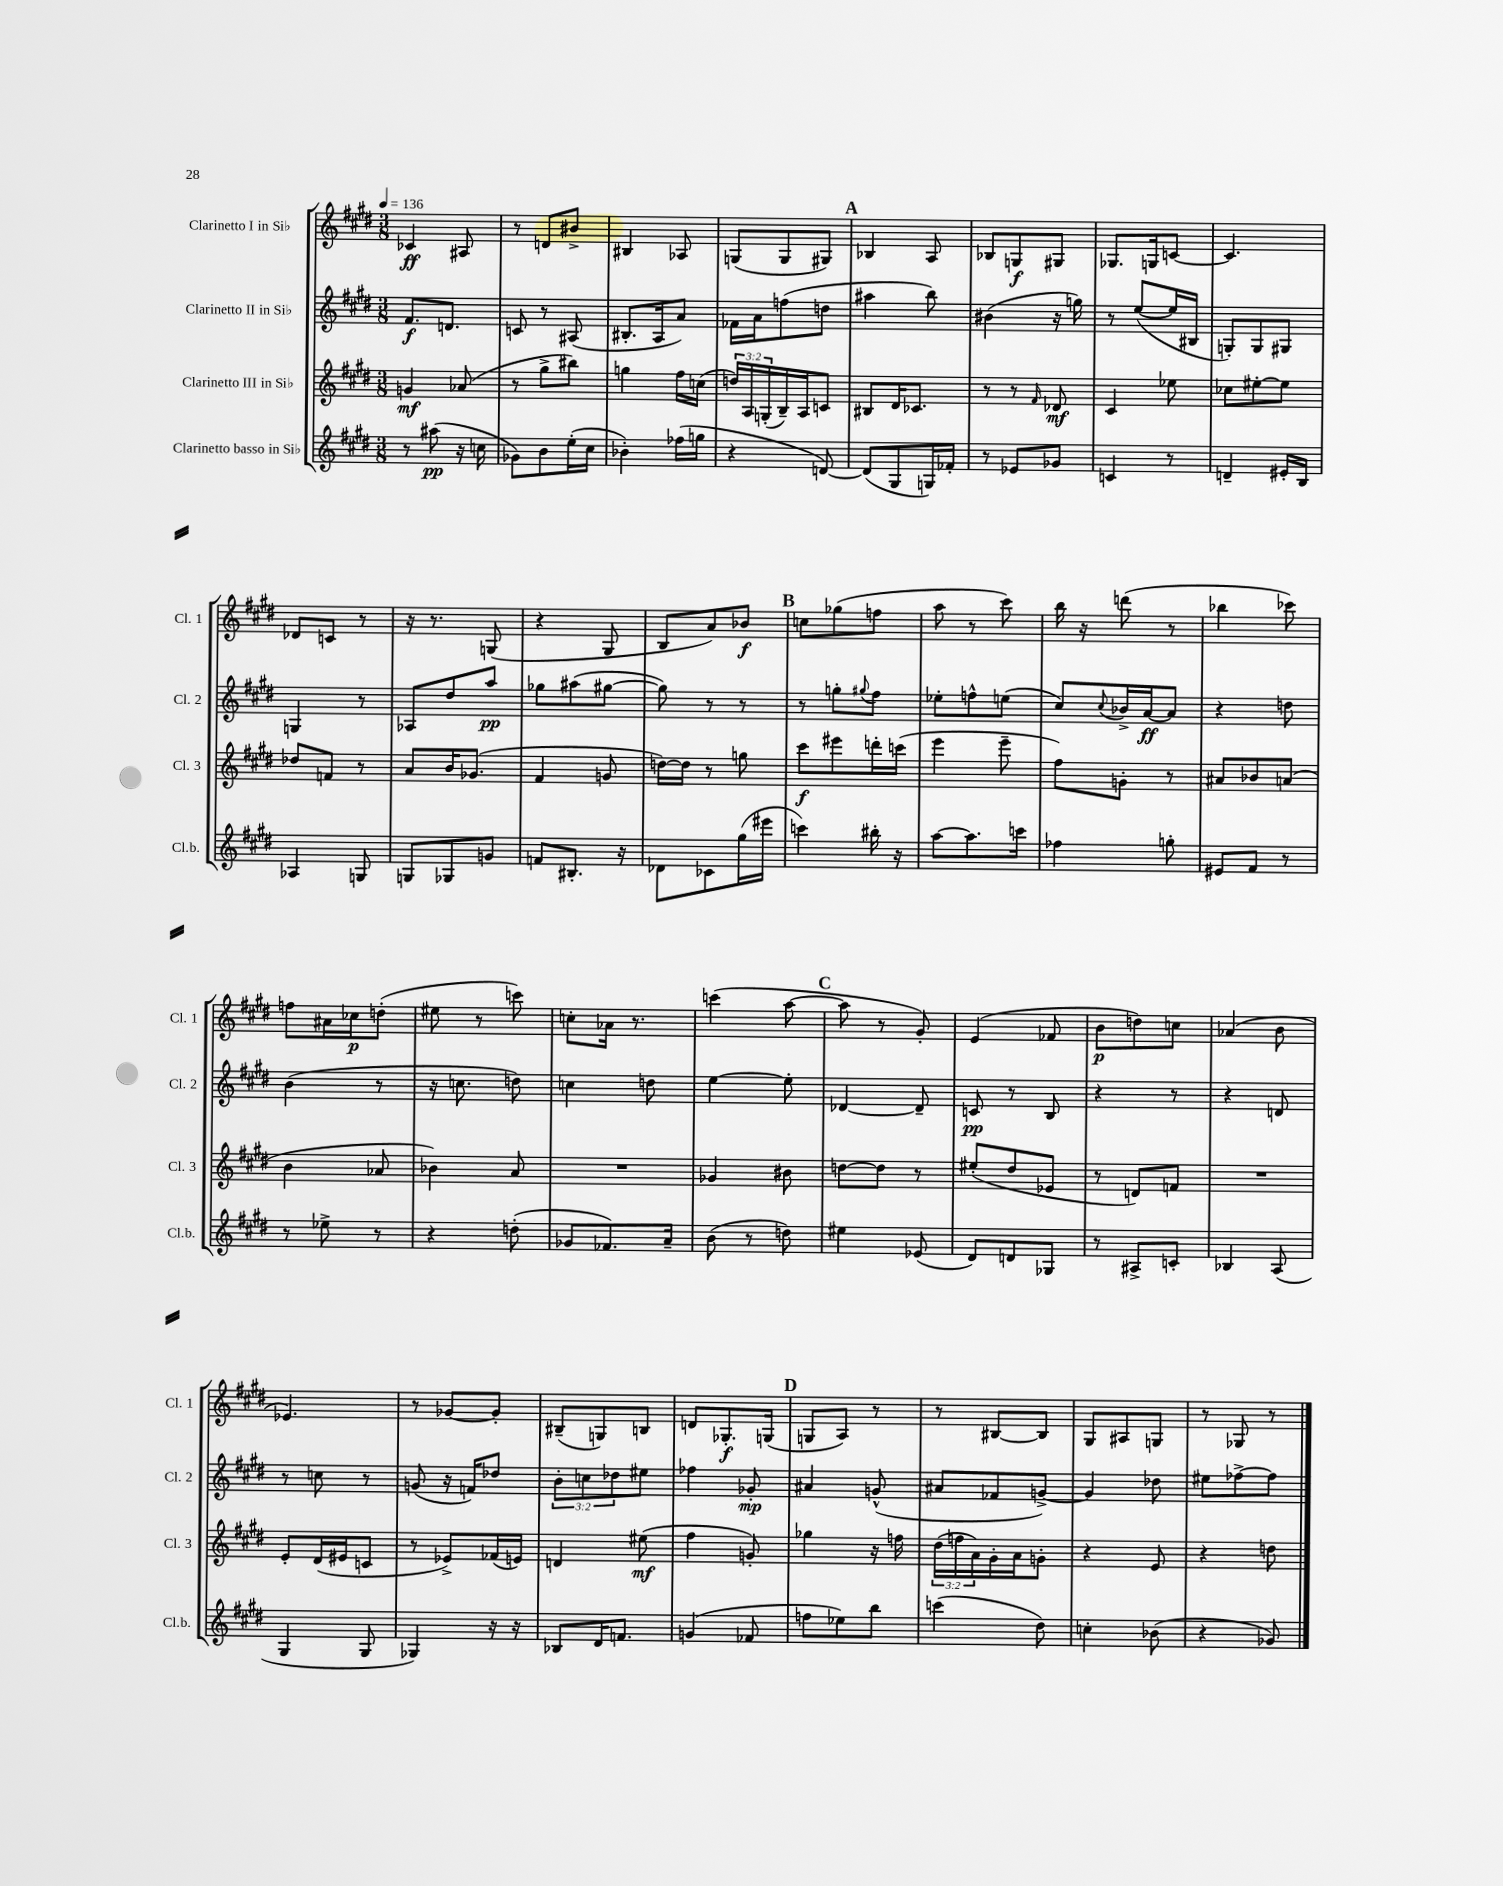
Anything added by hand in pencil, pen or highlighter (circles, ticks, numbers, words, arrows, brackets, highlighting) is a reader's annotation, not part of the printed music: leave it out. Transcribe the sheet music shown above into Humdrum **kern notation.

**kern	**kern	**kern	**kern
*staff4	*staff3	*staff2	*staff1
*clefG2	*clefG2	*clefG2	*clefG2
*k[f#c#g#d#]	*k[f#c#g#d#]	*k[f#c#g#d#]	*k[f#c#g#d#]
*M3/8	*M3/8	*M3/8	*M3/8
*MM136	*MM136	*MM136	*MM136
8r	4g/	8.f#/L	4c-/
(8aa#\	.	.	.
.	.	8.d/J	.
16r	(8a-/	.	8A#/
16cc\	.	.	.
=	=	=	=
8g-\L)	8r	8c/	8r
8b\	8gg#^\L	8r	8d/L
(16ee'\L	8bb#\J)	(8A#/	8b#^/J
16cc#\JJ	.	.	.
=	=	=	=
4b-'\)	4gg\	8.B#'/L	4B#/
.	.	16A/k	.
(16ff-\LL	16ff#\LL	8a/J)	8A-/
16gg\JJ	(16cc\JJ	.	.
=	=	=	=
4r	24dd/LL)	16f-\LL	(8G/L
.	24A/	.	.
.	.	16a\J	.
.	(24G'/	.	.
.	16B~/)	(8ff\	8G/
.	16A/J	.	.
[8d/)	8c/J	8dd\J	8G#/J)
=	=	=	=
(8d/]L	8B#/L	4aa#\	4B-/
8G#/	16d#/K	.	.
.	8.c-/J	.	.
16G/L)	.	8bb\)	8A/
16f-'/JJ	.	.	.
=	=	=	=
8r	8r	(4b#\	8B-/L
8e-/L	8r	.	8G/
.	16qqf#/	.	.
8g-/J	8d-/	16r	8G#/J
.	.	16gg\)	.
=	=	=	=
4c/	4c#/	8r	8.G-/L
.	.	([8ee/L	.
.	.	.	16G/k
8r	8ee-\	16ee/]L	[8c/J
.	.	16B#/JJ	.
=	=	=	=
4d~/	8cc-\L	8G'/L)	4.c/]
.	[8ee#'\	8G/	.
16e#'/LL	8ee#\]J	8G#/J	.
16B/JJ	.	.	.
=	=	=	=
4A-/	8dd-/L	4G/	8d-/L
.	8f/J	.	8c/J
8G/	8r	8r	8r
=	=	=	=
8G/L	8a/L	8A-/L	16r
.	.	.	8.r
8G-/	16b/K	8dd#/	.
.	(8.g-/J	.	.
8g/J	.	8aa/J	(8G/
=	=	=	=
8f/L	4f#/	8gg-\L	4r
8.B#'/J	.	(8aa#\	.
.	8g/	[8gg#\J	8G#/
16r	.	.	.
=	=	=	=
8d-\L	[16dd\LL)	8gg#\])	8B/L
.	16dd\]JJ	.	.
8c-\	8r	8r	8a/)
(16gg#\L	8gg\	8r	8b-/J
16eee#\JJ	.	.	.
=	=	=	=
4ccc\)	8ccc#\L	8r	8cc\L
.	8eee#\	8gg'\L	(8gg-\
.	.	8qqgg#/	.
16bb#'\	16ddd'\L	8ff#\J	8ff\J
16r	(16ccc\JJ	.	.
=	=	=	=
[8aa\L	4eee\	8ee-'\L	8aa\
8.aa\]	.	8ff^^\	8r
.	8eee~\	(8ee\J	8ccc#\)
16ccc\Jk	.	.	.
=	=	=	=
4ff-\	8ff#\L)	8cc#/L)	16bb\
.	.	.	16r
.	.	8qqcc#/	.
.	8g'\J	16b-^/L	(8ddd\
.	.	[16a/J	.
8gg'\	8r	8a/]J	8r
=	=	=	=
8e#/L	8a#/L	4r	4bb-\
8f#/J	8b-/	.	.
8r	(8a/J	8dd\	8ccc-\)
=	=	=	=
8r	4b\	(4b\	8ff\L
8ee-^\	.	.	16a#\L
.	.	.	16cc-\J
8r	8a-/	8r	(8dd'\J
=	=	=	=
4r	4b-\)	16r	8ee#\
.	.	8.cc\	.
.	.	.	8r
(8dd'\	8a/	8dd\)	8ccc\)
=	=	=	=
8g-/L	4.r	4cc\	8cc'\L
8.f-/)	.	.	16a-\Jk
.	.	.	8.r
.	.	8dd\	.
16a~/Jk	.	.	.
=	=	=	=
(8b\	4g-/	[4ee\	(4ccc\
8r	.	.	.
8dd\)	8b#\	8ee'\]	[8aa\
=	=	=	=
4ee#\	[8dd\L	[4d-/	8aa\]
.	8dd\]J	.	8r
(8e-/	8r	8d-~/]	8g#'/)
=	=	=	=
8d#/L)	(8ee#'/L	8c/	(4e/
8d/	8dd#/	8r	.
8G-/J	8e-/J	8B/	8f-/
=	=	=	=
8r	8r	4r	8b\L
8A#^/L	8d/L)	.	8dd\)
8c'/J	8f/J	8r	8cc\J
=	=	=	=
4B-/	4.r	4r	(4a-/
(8A/	.	8d/	8b\
=	=	=	=
4G#/	8e'/L	8r	4.e-/)
.	(16d#/L	8cc\	.
.	16e#/J	.	.
8G#/	8c/J	8r	.
=	=	=	=
4G-/)	8r	(8g/	8r
.	8e-^/L)	16r	[8g-/L
.	.	16f/LK)	.
16r	(16f-/L	8dd-/J	8g-'/]J
16r	16e/JJ)	.	.
=	=	=	=
8B-/L	4d/	12b'\L	(8B#~/L
.	.	12cc\	.
16d#/K	.	.	8G/)
.	.	12dd-\	.
8.f/J	.	.	.
.	(8ee#\	8ee#\J	8B/J
=	=	=	=
(4g/	4ff#\	4ff-\	8d/L
.	.	.	8.G-'/
8f-/	8g'/)	8g-'/	.
.	.	.	(16G/Jk
=	=	=	=
8ff\L	4gg-\	4a#/	8G/L
8ee-\)	.	.	8A/J)
8bb\J	16r	(8g^^/	8r
.	16ff\	.	.
=	=	=	=
(4ccc\	(24dd#\LL	8a#/L	8r
.	24ff\	.	.
.	24a\)	.	.
.	16g#'\	8f-/	[8B#/L
.	16a\J	.	.
8dd#\)	8g'\J	[8g^/J)	8B#/]J
=	=	=	=
4cc'\	4r	4g/]	8G#/L
.	.	.	8A#/
(8b-\	8e/	8dd-\	8G/J
=	=	=	=
4r	4r	8ee#\L	8r
.	.	[8ff-^\	8G-/
8g-/)	8dd\	8ff-\]J	8r
==	==	==	==
*-	*-	*-	*-
